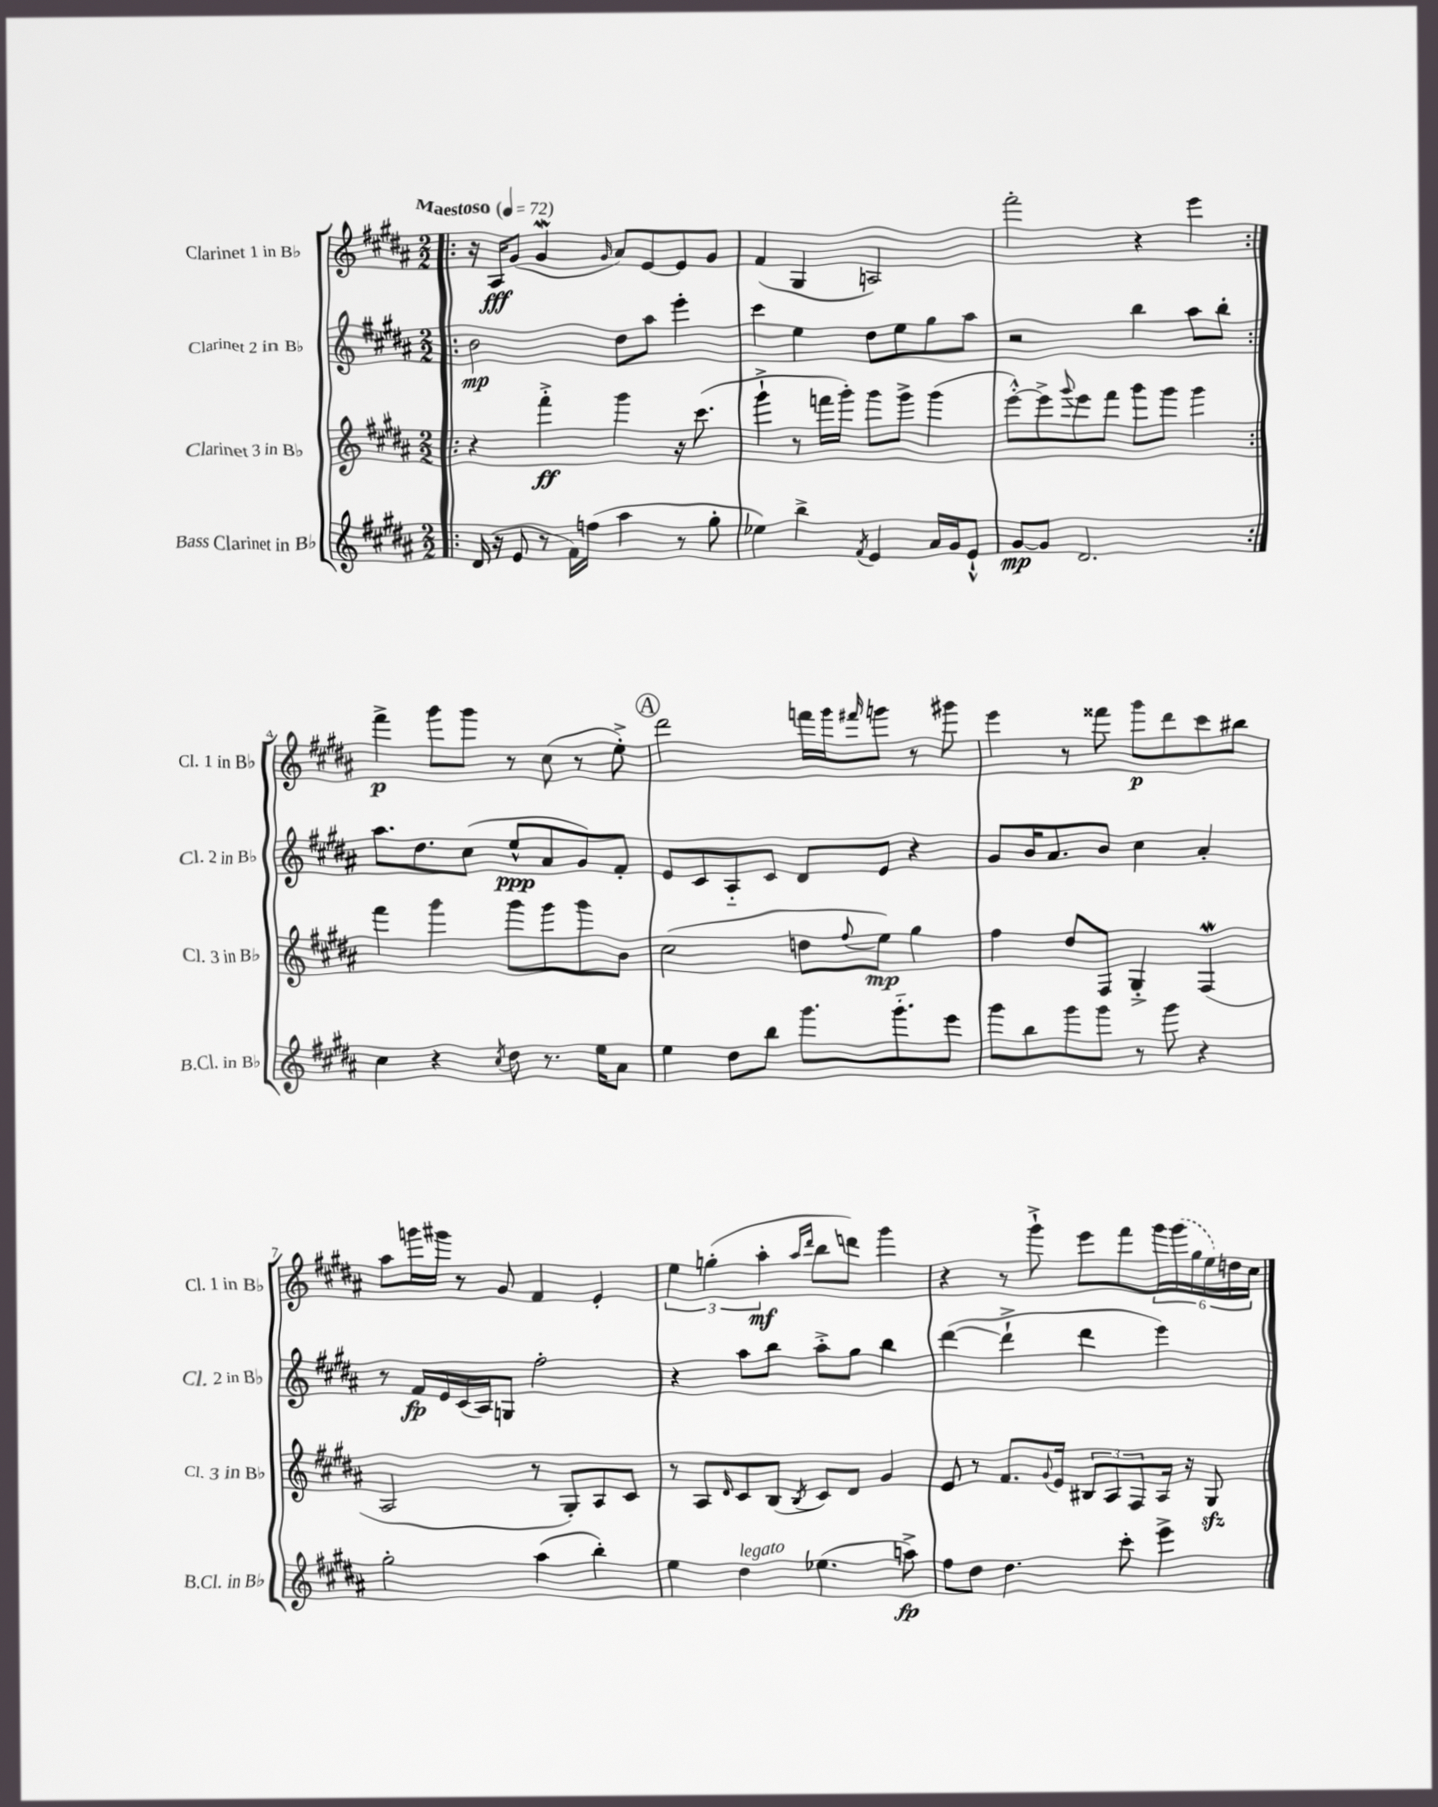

**kern	**kern	**kern	**kern
*staff4	*staff3	*staff2	*staff1
*clefG2	*clefG2	*clefG2	*clefG2
*k[f#c#g#d#a#]	*k[f#c#g#d#a#]	*k[f#c#g#d#a#]	*k[f#c#g#d#a#]
*M2/2	*M2/2	*M2/2	*M2/2
*MM72	*MM72	*MM72	*MM72
=!|:	=!|:	=!|:	=!|:
(16d#/	4r	2b\	16r
16r	.	.	16A#/LK
8e/	.	.	(8g#/J
8r	4fff#'^\	.	4g#/
16f#\LL)	.	.	.
(16ff\JJ	.	.	.
.	.	.	16qqg#/
4aa#\	4ggg#\	8dd#\L	8a#/L)
.	.	8aa#\J	[8e/
8r	16r	4eee'\	8e/]
.	(8.ccc#\	.	.
8gg#'\	.	.	8g#/J
=	=	=	=
4ee-\)	4ggg#`^\	4ccc#\	(4f#/
4bb^\	8r	4ee\	4G#/
.	16fff\LL	.	.
.	16ggg#'\JJ)	.	.
8qf#/	.	.	.
4e/	8ggg#\L	8dd#\L	2A/)
.	8ggg#^\J	8ee\	.
16a#/LL	(4ggg#\	8gg#\	.
16g#/J	.	.	.
8e`^^/J	.	8aa#\J	.
=	=	=	=
[8g#/L	[8eee'^^\L)	2r	2fff#'\
8g#/]J	8eee^\]	.	.
.	8qqggg#/	.	.
2.d#/	8eee\	.	.
.	8fff#\J	.	.
.	8ggg#\L	4bb\	4r
.	8ggg#\J	.	.
.	4ggg#\	8aa#\L	4eee\
.	.	8bb'\J	.
=:|!	=:|!	=:|!	=:|!
4cc#\	4fff#\	8.aa#\L	4fff#^\
.	.	8.dd#\	.
4r	4ggg#\	.	8ggg#\L
.	.	(8cc#\J	8ggg#\J
8qcc#/	.	.	.
8dd#\	8ggg#\L	8ee^^/L	8r
8.r	8ggg#\	8a#/	(8cc#\
.	8ggg#\	8g#/)	8r
16ee\LK	.	.	.
8a#\J	8b\J	8f#'/J	8ee'^\)
=	=	=	=
4ee\	(2cc#\	8e/L	2ddd#\
.	.	8c#/	.
8dd#\L	.	8A#'~/	.
8bb\J	.	8c#/J	.
8.ggg#\L	8dd\L	8d#/L	16fff\LL
.	.	.	16ggg#\J
.	8qqff#/	.	16qqfff#/
.	8ee\J)	8e/J	8ggg\J
8.ggg#'~\	.	.	.
.	4gg#\	4r	8r
8eee\J	.	.	8ggg#\
=	=	=	=
8ggg#\L	4ff#\	8g#/L	4eee\
8bb\	.	16b/K	.
.	.	8.a#/	.
8ggg#\	8dd#/L	.	8r
8ggg#\J	8F#/J	8b/J	8fff##\
8r	4G#'^/	4cc#\	8ggg#\L
8ggg#\	.	.	8ddd#\
4r	(4F#/	4a#'/	8ccc#\
.	.	.	8bb#\J
=	=	=	=
2gg#'\	2A#/	8r	8aa#\L
.	.	16f#/LL	16ggg\L
.	.	16e/	16ggg#\JJ
.	.	(16c#/	8r
.	.	16A#/J)	.
.	.	8G/J	8g#/
(4aa#\	8r	2ff#'\	4f#/
.	8G#'/L)	.	.
4bb'\)	8A#/	.	4e'/
.	8c#/J	.	.
=	=	=	=
4ee\	8r	4r	6ee\
.	8A#/L	.	.
.	.	.	(6gg'\
.	16qqd#/	.	.
4dd#\	8c#/	8aa#\L	.
.	.	.	6aa#'\
.	(8B/J	8bb\J	.
.	.	.	16qqaa#/LL
.	8qB/	.	16qqddd#/JJ
(4.ee-\	8c#/L)	8aa#'^\L	8bb\L
.	8d#/J	8gg#\J	8ddd\J)
.	4g#/	4bb\	4ggg#\
8aa^\)	.	.	.
=	=	=	=
8ff#\L	8e/	([4ddd#\	4r
8dd#\J	8r	.	.
4.dd#\	8.f#/L	4ddd#`^\]	8r
.	.	.	8ggg#`^\
.	8qqg#/	.	.
.	16e/Jk	.	.
.	12B#/L	4ddd#\	8eee\L
.	12A#/	.	.
8ccc#'\	.	.	8fff#\
.	12F#/	.	.
4eee^\	16A#/Jk	4eee\)	24ggg#\L
.	.	.	(24ggg#\
.	16r	.	.
.	.	.	24gg#\
.	8G#/	.	24ee\)
.	.	.	24dd\
.	.	.	24cc#\JJ
==	==	==	==
*-	*-	*-	*-
